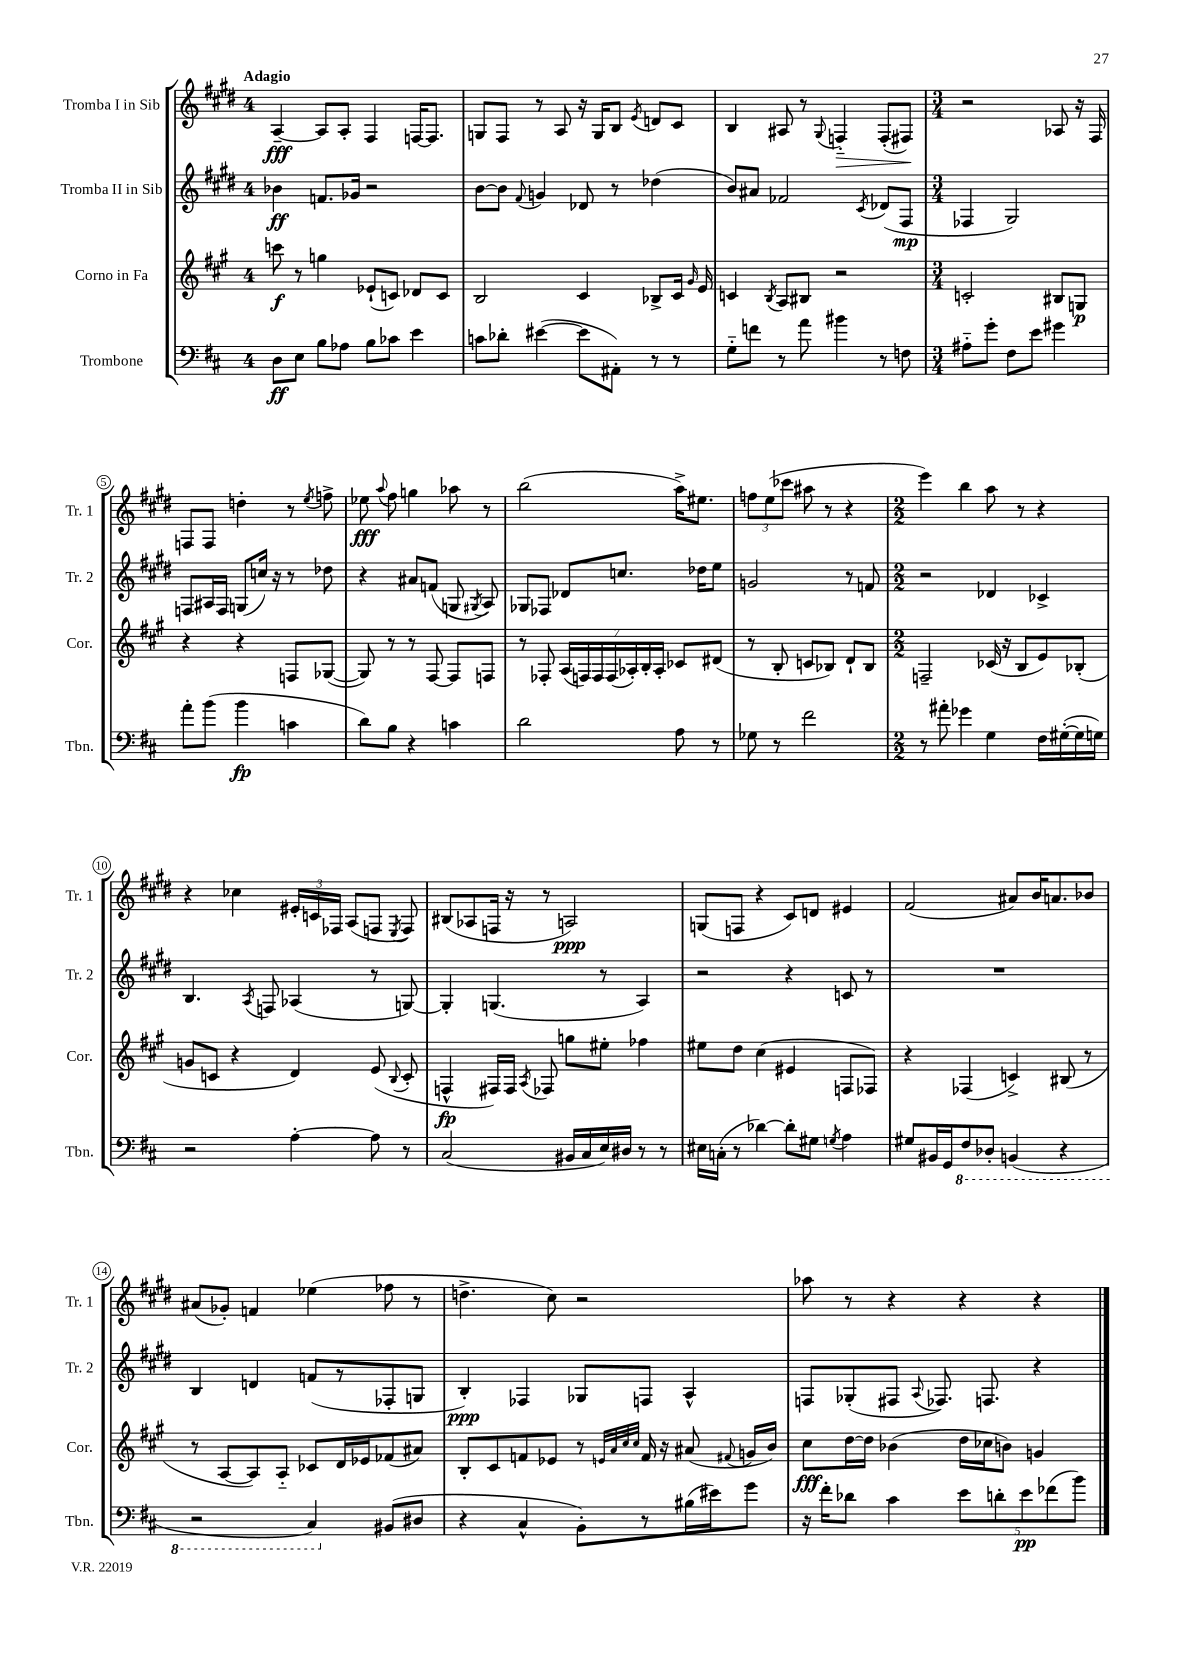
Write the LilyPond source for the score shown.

<<
\new StaffGroup <<
\new Staff = "s0" \with { instrumentName = "Tromba I in Sib" shortInstrumentName = "Tr. 1" } {
    \clef treble \key e \major \once \override Staff.TimeSignature.style = #'single-digit \time 4/4 \tempo "Adagio"
    \autoBeamOff a4~--\fff a8[ a8]-. fis4 f16[~ f8.] |
    g8[ fis8] r8 a8 r16 g16[ b8] \acciaccatura { e'8 } d'8[ cis'8] |
    b4 ais8 r8 \appoggiatura { gis8 } f4-_\> f8[-.( fis8]\!) |
    \numericTimeSignature \time 3/4 r2 aes8 r16 fis16 |
    f8[ f8] d''4-. r8 \acciaccatura { e''8 } f''8-> |
    ees''8\fff \appoggiatura { a''8 } fis''8 g''4 aes''8 r8 |
    b''2( a''16[->) eis''8.] |
    \tuplet 3/2 { f''8[ e''8( ces'''8] } ais''8 r8 r4 |
    \numericTimeSignature \time 2/2 e'''4) b''4 a''8 r8 r4 |
    r4 ces''4 \tuplet 3/2 { eis'16[-. c'16 fes16] } a8[( f8] \acciaccatura { e8 } f8) |
    bis8[( aes8 f16] r16 r8 a2\ppp) |
    g8[( f8] r4 cis'8[) d'8] eis'4 |
    fis'2( ais'8[) b'16 a'8. bes'8] |
    ais'8[( ges'8]-.) f'4 ees''4( fes''8 r8 |
    d''4.-> cis''8) r2 |
    aes''8 r8 r4 r4 r4 \bar "|." |
}
\new Staff = "s1" \with { instrumentName = "Tromba II in Sib" shortInstrumentName = "Tr. 2" } {
    \clef treble \key e \major \once \override Staff.TimeSignature.style = #'single-digit \time 4/4
    \autoBeamOff bes'4\ff f'8.[ ges'16] r2 |
    b'8[~ b'8] \appoggiatura { fis'8 } g'4 des'8 r8 des''4( |
    b'8[) ais'8] fes'2 \acciaccatura { cis'8 } des'8[( fis8]\mp |
    \numericTimeSignature \time 3/4 fes4 gis2) |
    f8[ ais16 f16] g8[( c''16]) r16 r8 des''8 |
    r4 ais'8[ f'8]( g8 \acciaccatura { gis8 } a8) |
    ges8[ fes8] des'8[ c''8.] des''16[ e''8] |
    g'2 r8 f'8 |
    \numericTimeSignature \time 2/2 r2 des'4 ces'4-> |
    b4. \acciaccatura { a8 } f8 aes4( r8 g8~) |
    g4-. g4.( r8 a4) |
    r2 r4 c'8 r8 |
    R1 |
    b4 d'4 f'8[( r8 fes8-. g8] |
    b4-.\ppp) fes4 ges8[ f8] a4-^ |
    f8[ ges8-.( fis8] \appoggiatura { a8 } fes8.) f8. r4 \bar "|." |
}
\new Staff = "s2" \with { instrumentName = "Corno in Fa" shortInstrumentName = "Cor." } {
    \clef treble \key a \major \once \override Staff.TimeSignature.style = #'single-digit \time 4/4
    \autoBeamOff c'''8\f r8 g''4 ees'8[-!( c'8]) des'8[ c'8] |
    b2 cis'4 bes8[-> cis'16] \grace { gis'16 } e'16 |
    c'4 \acciaccatura { b8 } a8[ bis8] r2 |
    \numericTimeSignature \time 3/4 c'2-. bis8[ g8]\p |
    r4 r4 f8[ ges8]~( |
    ges8) r8 r8 fis8~ fis8[ f8] |
    r8 fes8-. \tuplet 7/4 { a16[( f16) f16 f16( aes16-.) b16-. aes16]-. } ces'8[ dis'8]( |
    r8 b8-. c'8[ bes8]) d'8[-! bes8] |
    \numericTimeSignature \time 2/2 f2-- ces'16( r16 b8[ e'8) bes8]-.( |
    g'8[ c'8] r4 d'4) e'8( \appoggiatura { b8 } c'8-. |
    f4-^\fp fis16[) fis16] \acciaccatura { a8 } fes8 g''8[ eis''8]-. fes''4 |
    eis''8[ d''8] cis''4( eis'4 f8[ fes8]) |
    r4 fes4( c'4->) bis8( r8 |
    r8 a8[~ a8) a8]-_ ces'8[ d'16 ees'16 fes'8( ais'8]) |
    b8[-. cis'8 f'8 ees'8] r8 \grace { e'32[ a'32 cis''32 cis''32] } f'16 r16 ais'8( \appoggiatura { fis'8 } g'16[ b'16]) |
    cis''8[\fff d''16~ d''16] bes'4( d''16[ ces''16 b'8]) g'4 \bar "|." |
}
\new Staff = "s3" \with { instrumentName = "Trombone" shortInstrumentName = "Tbn." } {
    \clef bass \key d \major \once \override Staff.TimeSignature.style = #'single-digit \time 4/4
    \autoBeamOff d8[\ff e8] b8[ aes8] b8[ ces'8] e'4 |
    c'8[ des'8]-. eis'4~( eis'8[ ais,8]-.) r8 r8 |
    g8[-_ f'8] r8 a'8 bis'4 r8 f8 |
    \numericTimeSignature \time 3/4 ais8[-_ g'8]-. fis8[ e'8] gis'4 |
    a'8[-. b'8]( b'4\fp c'4 |
    d'8[) b8] r4 c'4 |
    d'2 a8 r8 |
    ges8 r8 fis'2 |
    \numericTimeSignature \time 2/2 r8 ais'8-. ges'4 g4 fis16[ gis16~-.( gis16 g16]) |
    r2 a4~-. a8 r8 |
    cis2( bis,16[ cis16 e16) dis16] r8 r8 |
    eis16[ c16]-.( r8 des'4~) des'8[-. gis8] \acciaccatura { g8 } a4 |
    gis8[ bis,16 g,16 \ottava #-1 fis,8 des,8]-. b,,!4( r4 |
    r2 cis,4) \ottava #0 bis,8[( dis8] |
    r4 cis4-^ b,8[-.) r8 bis16( eis'16) g'8] |
    r16 fis'16[-. des'8] cis'4 \tuplet 5/4 { e'8[ d'8-. e'8\pp fes'8( b'8]) } \bar "|." |
}
>>
>>
\layout { \context { \Score \override BarNumber.stencil = #(make-stencil-circler 0.1 0.3 ly:text-interface::print) } }
